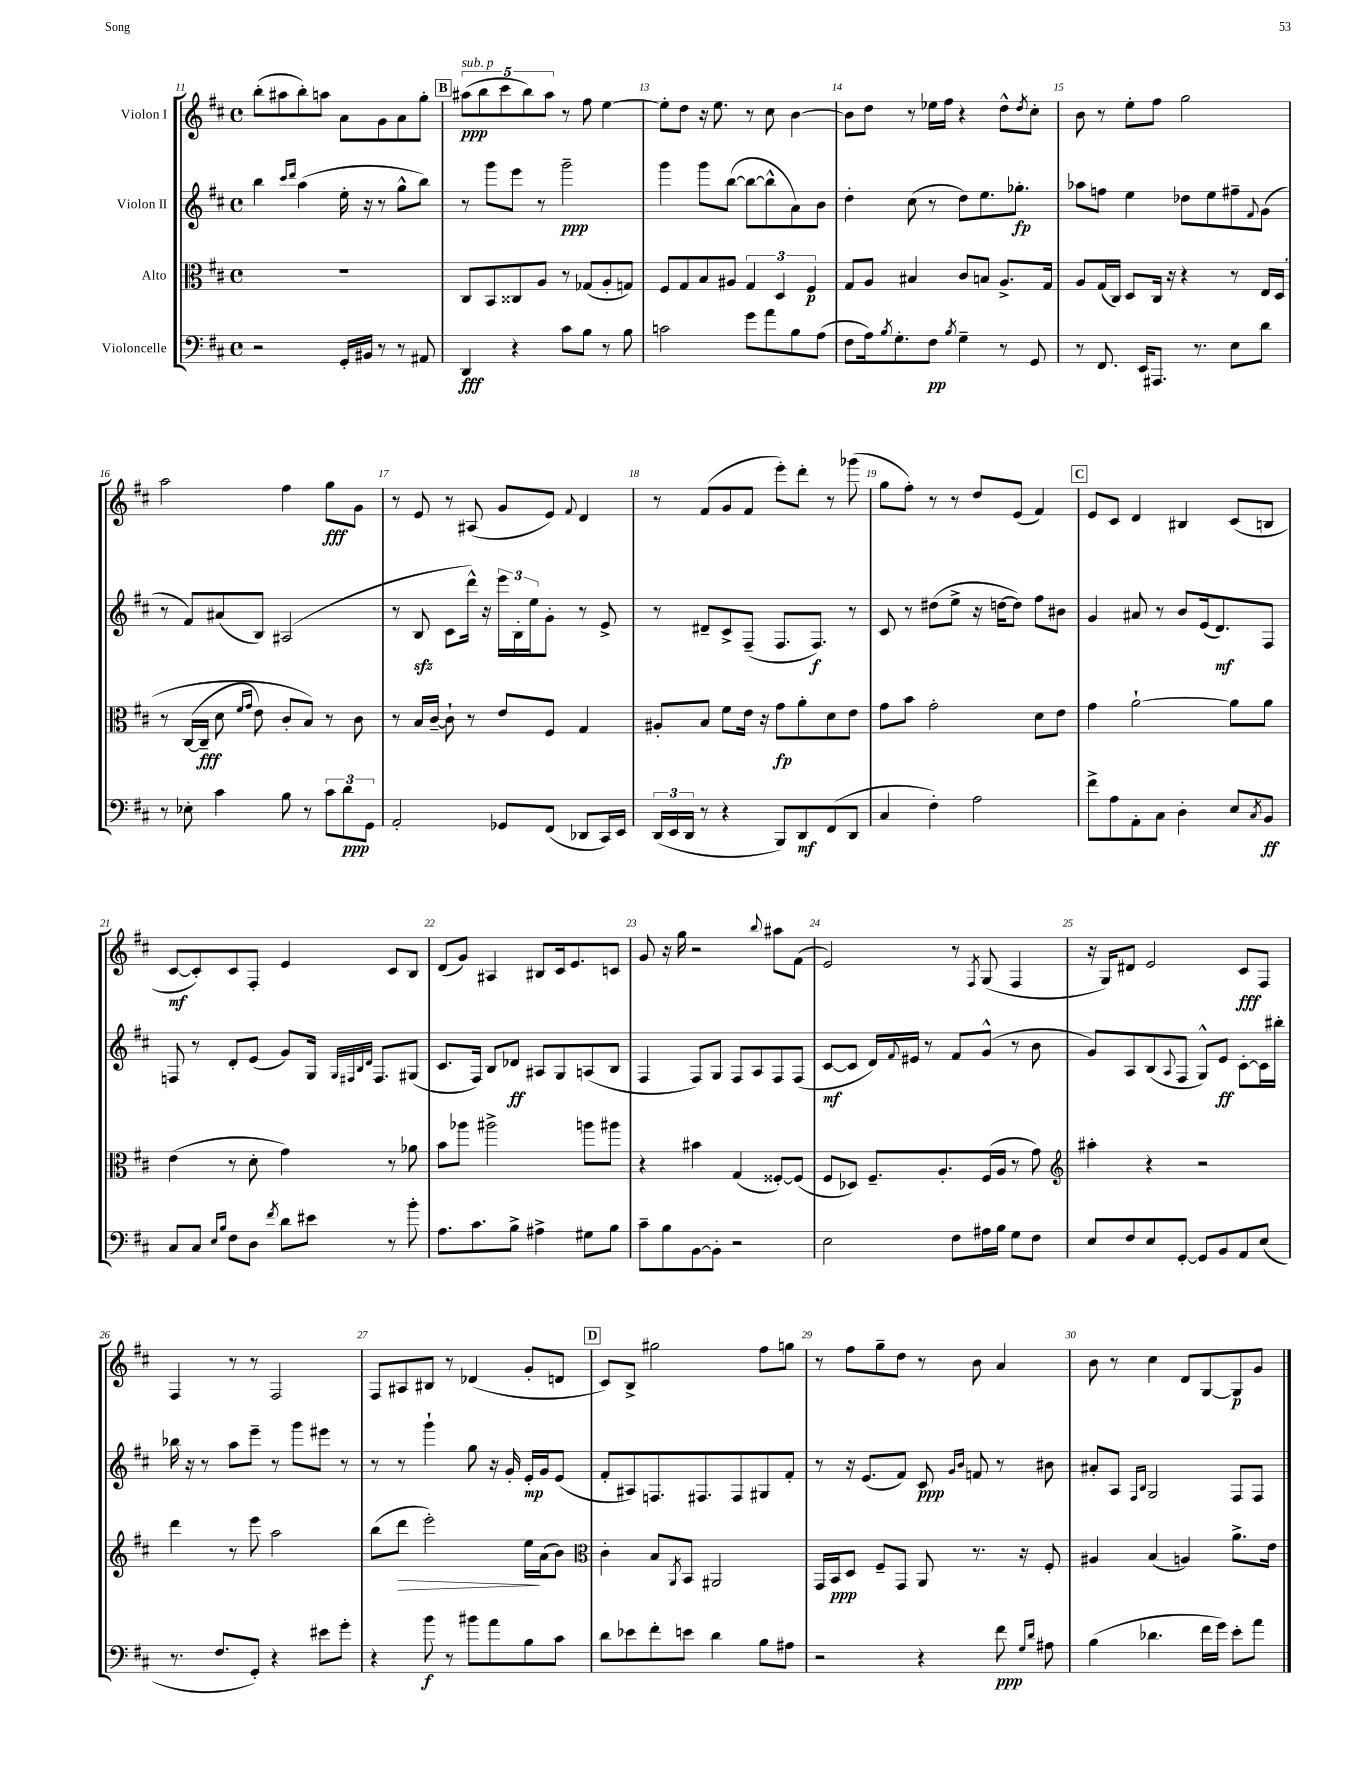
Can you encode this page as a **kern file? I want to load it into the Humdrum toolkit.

**kern	**kern	**kern	**kern
*staff4	*staff3	*staff2	*staff1
*clefF4	*clefC3	*clefG2	*clefG2
*k[f#c#]	*k[f#c#]	*k[f#c#]	*k[f#c#]
*M4/4	*M4/4	*M4/4	*M4/4
*met(c)	*met(c)	*met(c)	*met(c)
2r	1r	4bb\	(8bb'\L
.	.	.	8aa#\
.	.	16qqccc#/LL	.
.	.	16qqddd/JJ	.
.	.	(4aa\	8bb'\)
.	.	.	8aa\J
16GG'/LL	.	16ee'\	8a\L
16BB#/JJ	.	16r	.
8r	.	8r	8g\
8r	.	8gg^^\L	8a\
8AA#/	.	8bb\J)	8gg'\J
=	=	=	=
4DD/	8C#/L	8r	(10aa#\L
.	.	.	10bb\
.	8BB/	8ggg\L	.
.	.	.	10ccc#\
4r	8C##/	8eee\J	.
.	.	.	10bb\)
.	8A/J	8r	.
.	.	.	10aa#\J
8c#\L	8r	2ggg~\	8r
8B\J	(8G-/L	.	8ff#\
8r	8A'/	.	[4ee\
8B\	8G/J)	.	.
=	=	=	=
2c\	8F#/L	4ggg\	8ee'\]L
.	8G/	.	8dd\J
.	8B/	8ggg\L	16r
.	.	.	8.ee\
.	8A#/J	([8bb\J	.
8g\L	6G/	8bb\_L	8r
8a\	.	8bb^^\]	8cc#\
.	6D/	.	.
8B\	.	8a\)	[4b\
.	6F#/	.	.
(8A\J	.	8b\J	.
=	=	=	=
8F#\L	8G/L	4dd'\	8b\]L
16A\k)	8A/J	.	8dd\J
8qB/	.	.	.
8.G'\	.	.	.
.	4B#/	(8cc#\	8r
8F#\J	.	8r	16ee-\LL
.	.	.	16ff#\JJ
8qB/	.	.	.
4G~\	8c#/L	8dd\L)	4r
.	8B/J	8.ee\	.
8r	8.A^/L	.	8dd^^\L
.	.	8.gg-'\J	.
.	.	.	8qdd/
8GG/	.	.	8cc#'\J
.	16G/Jk	.	.
=	=	=	=
8r	8A/L	8aa-\L	8b\
8.FF#/	(16G/L	8ff\J	8r
.	16C#/JJ)	.	.
.	8D/L	4ee\	8ee'\L
16EE/LK	.	.	.
8.AAA#/J	16C#/Jk	.	8ff#\J
.	16r	.	.
.	4r	8dd-\L	2gg\
8.r	.	.	.
.	.	8ee\	.
8E\L	8r	8ff#~\	.
.	.	8qqf#/	.
8d\J	16E/LL	(8g\J	.
.	&(16D/JJ	.	.
=	=	=	=
8r	8r	8r	2aa\
8E-'\	([16C#/LL	8f#/L)	.
.	16C#~/]JJ	.	.
4c#\	8d\	(8a#/	.
.	16qqf#/LL	.	.
.	16qqg/JJ	.	.
.	8e\)	8B/J)	.
8B\	8c#'/L	(2A#/	4ff#\
8r	8B/J&)	.	.
12c#\L	8r	.	8gg\L
12d\	.	.	.
.	8c#\	.	8g\J
12GG\J	.	.	.
=	=	=	=
2AA'/	8r	8r	8r
.	16B/LL	8B/	8e/
.	[16c#~/JJ	.	.
.	8c#`\]	8c#\L	8r
.	8r	16ddd^^\Jk)	(8A#/
.	.	16r	.
8GG-/L	8e/L	24eee\LL	8g/L
.	.	24B'\	.
.	.	24ee\J	.
(8FF#/J	8F#/J	8g'\J	8e/J)
.	.	.	8qqf#/
8DD-/L	4G/	8r	4d/
16CC#/L)	.	8e^/	.
16EE/JJ	.	.	.
=	=	=	=
(24DD/LL	8A#'/L	8r	8r
24EE/	.	.	.
24DD/JJ	.	.	.
8r	8B/J	8d#~/L	(8f#/L
4r	8f#\L	8c#^/	8g/
.	16e\Jk	(8F#~/J	8f#/J
.	16r	.	.
8BBB/L)	8g\L	8.F#/L	8eee'\L)
8DD/	8a'\	.	8ddd'\J
.	.	8.F#/J)	.
(8FF#/	8d\	.	8r
8DD/J	8e\J	8r	(8ggg-\
=	=	=	=
4C#/	8g\L	8c#/	8gg\L
.	8b\J	8r	8ff#'\J)
4F#'\)	2g'\	(8dd#\L	8r
.	.	8ee^\J	8r
2A\	.	16r	8dd/L
.	.	[16dd\LK	.
.	.	8dd\]J)	(8e/J
.	8d\L	8ff#\L	4f#/)
.	8e\J	8b#\J	.
=	=	=	=
8f#^\L	4g\	4g/	8e/L
8A\	.	.	8c#/J
8AA'\	[2a`\	8a#/	4d/
8C#\J	.	8r	.
4D'\	.	8b/L	4B#/
.	.	(16e/k	.
.	.	8.d/)	.
8E/L	8a\]L	.	(8c#/L
8qC#/	.	.	.
8BB/J	8a\J	8F#/J	8B/J
=	=	=	=
8C#/L	(4e\	8F/	[8c#/L
8C#/J	.	8r	8c#'/])
16qqE/LL	.	.	.
16qqB/JJ	.	.	.
8F#\L	8r	8d'/L	8c#/
8D\J	8d'\	(8e/J	8F#'/J
8qf#/	.	.	.
8d\L	4g\)	8g/L)	4e/
8e#\J	.	16G/Jk	.
.	.	32qqG/LLL	.
.	.	32qqF#/	.
.	.	32qqB/	.
.	.	32qqd/JJJ	.
.	.	8.F#/L	.
8r	8r	.	8c#/L
8b'\	8a-\	(8G#/J	8B/J
=	=	=	=
8.A\L	8b\L	8.c#/L	(8d/L
.	8aa-\J	.	8g/J)
8.c#\	.	16F#/Jk)	.
.	2aa#^\	8B/L	4A#/
8B^\J	.	8d-/J	.
4A#^\	.	8A#/L	8B#/L
.	.	8G/	16c#/k
.	.	.	8.e/
8G#\L	8aa\L	(8A/	.
8B\J	8aa#\J	8B/J	8c/J
=	=	=	=
8c#~\L	4r	4F#/	8g/
8B\	.	.	16r
.	.	.	16gg\
[8BB\	4b#\	8F#/L)	2r
8BB'\]J	.	8G/J	.
2r	(4G/	8F#/L	.
.	.	8A/	.
.	.	.	8qqbb/
.	[8F##'/L)	8F#/	8aa#\L
.	(8F##/]J	(8F#/J	(8f#\J
=	=	=	=
2E\	8F#/L	[8c#/L	2e/)
.	8D-/J)	8c#/]J	.
.	8.F#~/L	16d/LL)	.
.	.	8qqf#/	.
.	.	16e#/JJ	.
.	.	8r	.
.	8.A'/	.	.
8F#\L	.	8f#/L	8r
.	.	.	8qF#/
16A#\L	(16F#/L	(8g^^/J	(8G/
16B\JJ	16A/JJ	.	.
8G\L	8r	8r	4F#/
8F#\J	8g\)	8b\	.
=	=	=	=
*	*clefG2	*	*
8E/L	4aa#'\	8g/L)	16r
.	.	.	16G/LK)
8F#/	.	8A/	8d#/J
8E/	4r	(8B/	2e/
.	.	8qqA/	.
[8GG'/J	.	8F#/J	.
8GG/]L	2r	8G^^/L)	.
8BB/	.	8e/J	.
8AA/	.	[8c#'\L	8c#/L
(8E/J	.	16c#\]L	8F#/J
.	.	16bb#'\JJ	.
=	=	=	=
8.r	4ddd\	16bb-\	4F#/
.	.	16r	.
.	.	8r	.
8.F#/L	.	.	.
.	8r	8aa\L	8r
8GG'/J)	8eee\	8eee~\J	8r
4r	2aa\	8r	2F#/
.	.	8ggg\L	.
8e#\L	.	8eee#\J	.
8g'\J	.	8r	.
=	=	=	=
4r	(8bb\L	8r	8F#/L
.	8ddd\J	8r	8A#/
8b\	2eee'\)	4ggg`\	8B#/J
8r	.	.	8r
8b#\L	.	8gg\	(4d-/
8a\	.	16r	.
.	.	16g'/	.
8B\	16ee\LL	16e'/LL	8g'/L
.	(16a\J	16g/J	.
8c#\J	8b\J)	(8e/J	8d/J
=	=	=	=
*	*clefC3	*	*
8d\L	4c#'\	8f#'/L	8c#/L)
8e-\	.	8A#/)	8B^/J
8f#'\	8B/L	8.F/	2gg#\
.	8qAA/	.	.
8e\J	8BB/J	.	.
.	.	8.F#/	.
4d\	2AA#/	.	.
.	.	8F#/	.
8B\L	.	8G#/	8ff#\L
8A#\J	.	8f#'/J	8gg\J
=	=	=	=
2r	16GG/LL	8r	8r
.	16BB/J	.	.
.	8D/J	16r	8ff#\L
.	.	(8.e/L	.
.	8F#~/L	.	8gg~\
.	8GG/J	8f#/J)	8dd\J
4r	8AA/	8c#/	8r
.	.	16qqg/LL	.
.	.	16qqb/JJ	.
.	8.r	8f/	8b\
8f#\	.	8r	4a/
.	16r	.	.
16qqG/LL	.	.	.
16qqd/JJ	.	.	.
8A#\	8F#'/	8b#\	.
=	=	=	=
(4B\	4A#/	8a#'/L	8b\
.	.	8A/J	8r
.	.	16qqF#/LL	.
.	.	16qqB/JJ	.
4.d-\	(4B/	2G/	4cc#\
.	4A/)	.	8d/L
16f#\LL	.	.	[8G/
16g\JJ)	.	.	.
8e'\L	8.a^\L	8F#/L	8G/]
8a\J	.	8F#/J	8g/J
.	16e\Jk	.	.
==	==	==	==
*-	*-	*-	*-
